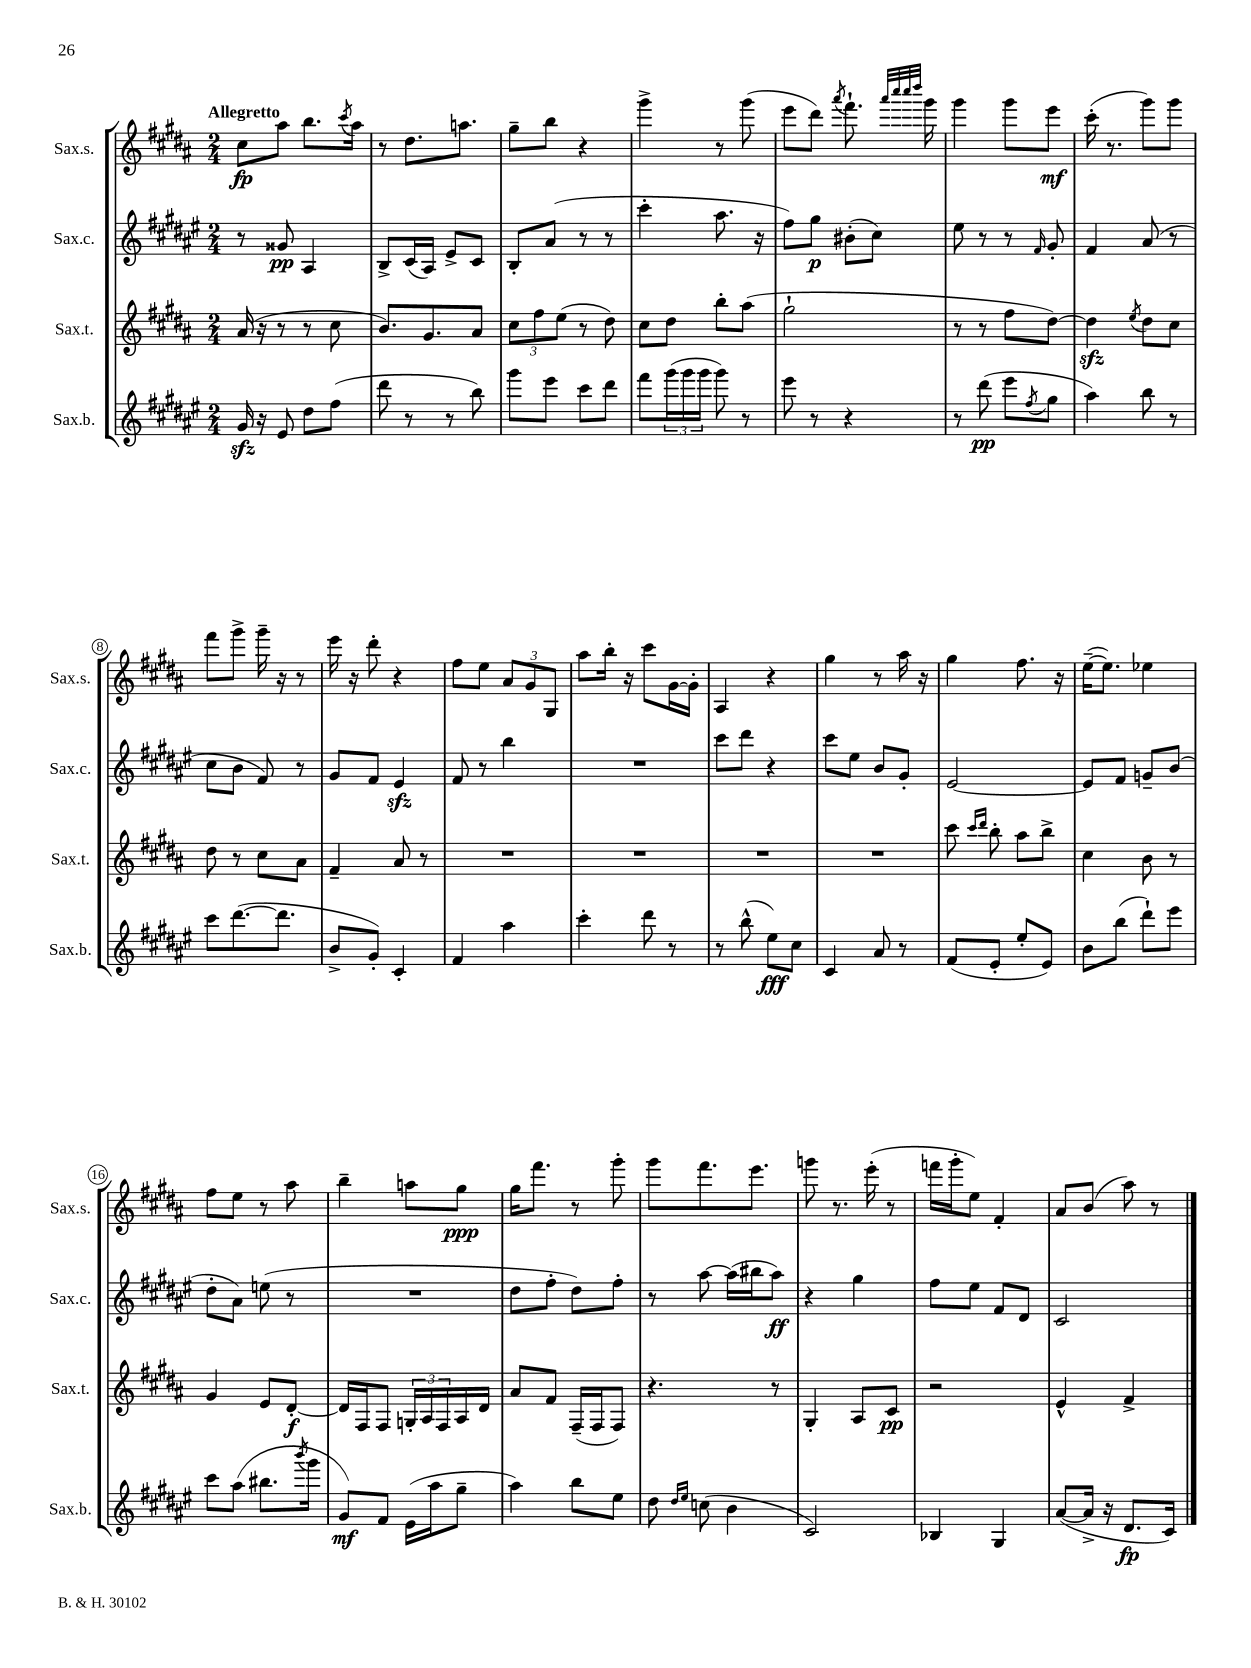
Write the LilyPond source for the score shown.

<<
\new StaffGroup <<
\new Staff = "s0" \with { instrumentName = "Sax.s." shortInstrumentName = "Sax.s." } {
    \clef treble \key b \major \numericTimeSignature \time 2/4 \tempo "Allegretto"
    cis''8\fp ais''8 b''8. \acciaccatura { cis'''8 } ais''16 |
    r8 dis''8. a''8. |
    gis''8-- b''8 r4 |
    gis'''4-> r8 gis'''8( |
    e'''8 dis'''8) \acciaccatura { ais'''8 } fis'''8.-! \grace { ais'''32 cis''''32 cis''''32 dis''''32 } gis'''16 |
    gis'''4 gis'''8 e'''8\mf |
    cis'''16-.( r8. gis'''8) gis'''8 |
    fis'''8 gis'''8-> gis'''16-- r16 r8 |
    e'''16 r16 dis'''8-. r4 |
    fis''8 e''8 \tuplet 3/2 { ais'8 gis'8 gis8 } |
    ais''8 b''16-. r16 cis'''8 gis'16~ gis'16-. |
    ais4 r4 |
    gis''4 r8 ais''16 r16 |
    gis''4 fis''8. r16 |
    e''16~--( e''8.) ees''4 |
    fis''8 e''8 r8 ais''8 |
    b''4-- a''8 gis''8\ppp |
    gis''16 fis'''8. r8 gis'''8-. |
    gis'''8 fis'''8. e'''8. |
    g'''8 r8. e'''16-.( r8 |
    f'''16 gis'''16-. e''8) fis'4-. |
    ais'8 b'8( ais''8) r8 \bar "|." |
}
\new Staff = "s1" \with { instrumentName = "Sax.c." shortInstrumentName = "Sax.c." } {
    \clef treble \key fis \major \numericTimeSignature \time 2/4
    r8 gisis'8\pp ais4 |
    b8-> cis'16( ais16) eis'8-> cis'8 |
    b8-. ais'8( r8 r8 |
    cis'''4-. ais''8. r16 |
    fis''8) gis''8\p bis'8-.( cis''8) |
    eis''8 r8 r8 \grace { fis'16 } gis'8-. |
    fis'4 ais'8( r8 |
    cis''8 b'8 fis'8) r8 |
    gis'8 fis'8 eis'4\sfz |
    fis'8 r8 b''4 |
    R2 |
    cis'''8 dis'''8 r4 |
    cis'''8 eis''8 b'8 gis'8-. |
    eis'2~ |
    eis'8 fis'8 g'8-- b'8( |
    dis''8-. ais'8) e''8( r8 |
    R2 |
    dis''8 fis''8-. dis''8) fis''8-. |
    r8 ais''8~ ais''16( bis''16 ais''8\ff) |
    r4 gis''4 |
    fis''8 eis''8 fis'8 dis'8 |
    cis'2 \bar "|." |
}
\new Staff = "s2" \with { instrumentName = "Sax.t." shortInstrumentName = "Sax.t." } {
    \clef treble \key b \major \numericTimeSignature \time 2/4
    ais'16( r16 r8 r8 cis''8 |
    b'8.) gis'8. ais'8 |
    \tuplet 3/2 { cis''8 fis''8 e''8( } r8 dis''8) |
    cis''8 dis''8 b''8-. ais''8( |
    gis''2-! |
    r8 r8 fis''8 dis''8~) |
    dis''4\sfz \acciaccatura { e''8 } dis''8 cis''8 |
    dis''8 r8 cis''8 ais'8 |
    fis'4-- ais'8 r8 |
    R2 |
    R2 |
    R2 |
    R2 |
    cis'''8 \grace { cis'''16 dis'''16 } b''8-. ais''8 b''8-> |
    cis''4 b'8 r8 |
    gis'4 e'8 dis'8~-.\f |
    dis'16 fis16 fis8 \tuplet 3/2 { g16-. ais16 fis16 } ais16 dis'16 |
    ais'8 fis'8 fis16--( fis16 fis8) |
    r4. r8 |
    gis4-. ais8 cis'8\pp |
    r2 |
    e'4-^ fis'4-> \bar "|." |
}
\new Staff = "s3" \with { instrumentName = "Sax.b." shortInstrumentName = "Sax.b." } {
    \clef treble \key fis \major \numericTimeSignature \time 2/4
    gis'16\sfz r16 eis'8 dis''8 fis''8( |
    dis'''8 r8 r8 b''8) |
    gis'''8 eis'''8 cis'''8 dis'''8 |
    fis'''8 \tuplet 3/2 { gis'''16( gis'''16 gis'''16 } gis'''8) r8 |
    eis'''8 r8 r4 |
    r8 dis'''8\pp( eis'''8 \acciaccatura { fis''8 } gis''8 |
    ais''4) b''8 r8 |
    cis'''8 dis'''8.~( dis'''8. |
    b'8-> gis'8-.) cis'4-. |
    fis'4 ais''4 |
    cis'''4-. dis'''8 r8 |
    r8 b''8-^( eis''8\fff) cis''8 |
    cis'4 ais'8 r8 |
    fis'8( eis'8-. eis''8-. eis'8) |
    b'8 b''8( dis'''8-!) eis'''8 |
    cis'''8 ais''8( bis''8. \acciaccatura { b'''8 } gis'''16 |
    gis'8\mf) fis'8 eis'16( ais''16 gis''8-- |
    ais''4) b''8 eis''8 |
    dis''8 \grace { dis''16 eis''16 } c''8( b'4 |
    cis'2) |
    bes4 gis4 |
    ais'8~( ais'16-> r16 dis'8.\fp cis'16) \bar "|." |
}
>>
>>
\layout { \context { \Score \override BarNumber.stencil = #(make-stencil-circler 0.1 0.3 ly:text-interface::print) } }
